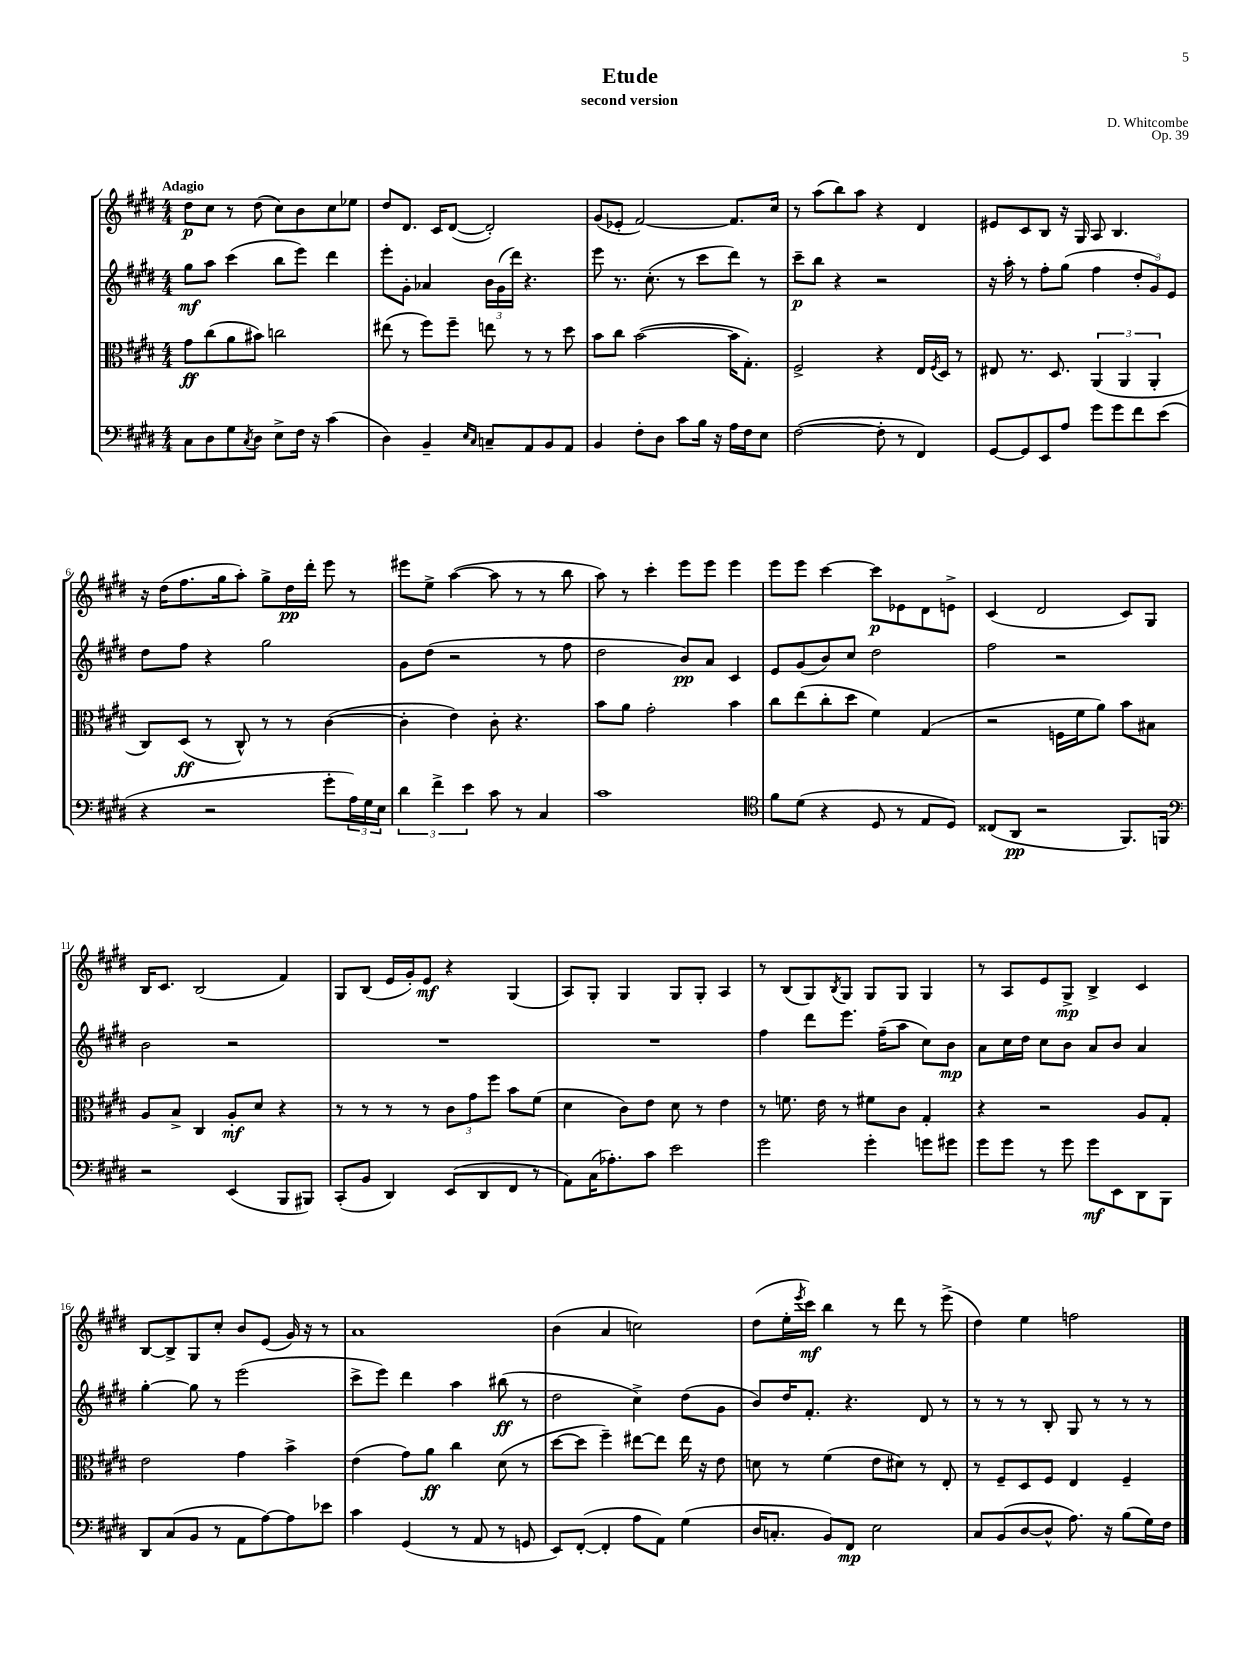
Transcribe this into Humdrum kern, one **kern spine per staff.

**kern	**dynam	**kern	**dynam	**kern	**dynam	**kern	**dynam
*part4	*part4	*part3	*part3	*part2	*part2	*part1	*part1
*staff4	*staff4	*staff3	*staff3	*staff2	*staff2	*staff1	*staff1
*clefF4	*	*clefC3	*	*clefG2	*	*clefG2	*
*k[f#c#g#d#]	*	*k[f#c#g#d#]	*	*k[f#c#g#d#]	*	*k[f#c#g#d#]	*
*M4/4	*	*M4/4	*	*M4/4	*	*M4/4	*
=1	=1	=1	=1	=1	=1	=1	=1
!	!	!	!	!	!	!LO:TX:a:B:t=Adagio	!
8C#\L	.	8g#\L	ff	8gg#\L	mf	8dd#\L	p
8D#\	.	(8cc#\	.	8aa\J	.	8cc#\J	.
8G#\	.	8a\	.	(4ccc#\	.	8r	.
8qC#/	.	.	.	.	.	.	.
8D#\J	.	8b#X\J)	.	.	.	(8dd#\	.
8E^\L	.	2ccn\	.	8bb\L	.	8cc#\L)	.
16F#\Jk	.	.	.	8eee\J)	.	8b\	.
16r	.	.	.	.	.	.	.
(4c#\	.	.	.	4ddd#\	.	8cc#\	.
.	.	.	.	.	.	8ee-X\J	.
=2	=2	=2	=2	=2	=2	=2	=2
4D#\)	.	(8ee#X\	.	8eee'\L	.	8dd#/L	.
.	.	8r	.	8g#'\J	.	8.d#/J	.
4BB~/	.	8ff#\L)	.	4a-X/	.	.	.
.	.	.	.	.	.	16c#/KL	.
.	.	8ff#~\J	.	.	.	([8d#/J	.
16qqE/LL	.	.	.	.	.	.	.
16qqC#/JJ	.	.	.	.	.	.	.
8Cn~/L	.	8een\	.	24b\LL	.	2d#'/])	.
.	.	.	.	(24g#\	.	.	.
.	.	.	.	24ddd#\JJ)	.	.	.
8AA/	.	8r	.	4.r	.	.	.
8BB/	.	8r	.	.	.	.	.
8AA/J	.	8dd#\	.	.	.	.	.
=3	=3	=3	=3	=3	=3	=3	=3
4BB/	.	8b\L	.	8eee\	.	(8g#/L	.
.	.	8cc#\J	.	8.r	.	8e-X'/J	.
8F#'\L	.	([2b\	.	.	.	[2f#/)	.
.	.	.	.	(8.cc#'\	.	.	.
8D#\J	.	.	.	.	.	.	.
8c#\L	.	.	.	8r	.	.	.
16B\Jk	.	.	.	8ccc#\L	.	.	.
16r	.	.	.	.	.	.	.
16A\LL	.	16b\KL]	.	8ddd#\J)	.	8.f#/L]	.
16F#\J	.	8.G#'\J)	.	.	.	.	.
8E\J	.	.	.	8r	.	.	.
.	.	.	.	.	.	16cc#/Jk	.
=4	=4	=4	=4	=4	=4	=4	=4
([2F#\	.	2F#^/	.	8ccc#~\L	p	8r	.
.	.	.	.	8bb\J	.	(8aa\L	.
.	.	.	.	4r	.	8bb\)	.
.	.	.	.	.	.	8aa\J	.
8F#'\]	.	4r	.	2r	.	4r	.
8r	.	.	.	.	.	.	.
4FF#/)	.	16E/LL	.	.	.	4d#/	.
.	.	8qF#/	.	.	.	.	.
.	.	16D#/JJ	.	.	.	.	.
.	.	8r	.	.	.	.	.
=5	=5	=5	=5	=5	=5	=5	=5
[8GG#/L	.	8E#X/	.	16r	.	8e#X/L	.
.	.	.	.	16aa'\	.	.	.
8GG#/]	.	8.r	.	8r	.	8c#/	.
8EE/	.	.	.	8ff#'\L	.	8B/J	.
.	.	8.D#/	.	.	.	.	.
8A/J	.	.	.	(8gg#\J	.	16r	.
.	.	.	.	.	.	16G#/	.
8g#\L	.	(6AA/	.	4ff#\	.	8A/	.
8g#\	.	.	.	.	.	4.B/	.
.	.	6AA/	.	.	.	.	.
8f#\	.	.	.	12dd#'/L	.	.	.
.	.	6AA'/	.	12g#/)	.	.	.
(8e\J	.	.	.	.	.	.	.
.	.	.	.	12e/J	.	.	.
!!LO:LB:g=z
=6	=6	=6	=6	=6	=6	=6	=6
4r	.	8C#/L)	.	8dd#\L	.	16r	.
.	.	.	.	.	.	(16dd#\KL	.
.	.	(8D#/J	ff	8ff#\J	.	8.ff#\	.
2r	.	8r	.	4r	.	.	.
.	.	.	.	.	.	16gg#\k	.
.	.	8C#^^/)	.	.	.	8aa'\J)	.
.	.	8r	.	2gg#\	.	8gg#^\L	.
.	.	8r	.	.	.	16dd#\L	pp
.	.	.	.	.	.	16ddd#'\JJ	.
8g#'\L	.	([4c#\	.	.	.	8eee\	.
24A\L)	.	.	.	.	.	8r	.
24G#\	.	.	.	.	.	.	.
24E\JJ	.	.	.	.	.	.	.
=7	=7	=7	=7	=7	=7	=7	=7
6d#\	.	4c#'\]	.	8g#\L	.	8eee#X\L	.
.	.	.	.	(8dd#\J	.	8ee^\J	.
6f#^\	.	.	.	.	.	.	.
.	.	4e\)	.	2r	.	([4aa\	.
6e\	.	.	.	.	.	.	.
8c#\	.	8c#'\	.	.	.	8aa\]	.
8r	.	4.r	.	.	.	8r	.
4C#/	.	.	.	8r	.	8r	.
.	.	.	.	8ff#\	.	8bb\	.
=8	=8	=8	=8	=8	=8	=8	=8
1c#	.	8b\L	.	2dd#\	.	8aa\)	.
.	.	8a\J	.	.	.	8r	.
.	.	2g#'\	.	.	.	4ccc#'\	.
.	.	.	.	8b/L)	pp	8eee\L	.
.	.	.	.	8a/J	.	8eee\J	.
.	.	4b\	.	4c#/	.	4eee\	.
=9	=9	=9	=9	=9	=9	=9	=9
*clefC4	*	*	*	*	*	*	*
8f#\L	.	8cc#\L	.	8e/L	.	8eee\L	.
(8d#\J	.	(8ee\	.	(8g#/	.	8eee\J	.
4r	.	8cc#'\	.	8b/)	.	[4ccc#\	.
.	.	8dd#\J	.	8cc#/J	.	.	.
8D#/	.	4f#\)	.	2dd#\	.	8ccc#\L]	p
8r	.	.	.	.	.	8e-X\	.
8E/L	.	(4G#/	.	.	.	8d#\	.
8D#/J)	.	.	.	.	.	8en^\J	.
=10	=10	=10	=10	=10	=10	=10	=10
(8C##X/L	.	2r	.	2ff#\	.	(4c#/	.
8AA/J	pp	.	.	.	.	.	.
2r	.	.	.	.	.	2d#/	.
.	.	16Fn\LL	.	2r	.	.	.
.	.	16f#\J	.	.	.	.	.
.	.	8a\J)	.	.	.	.	.
8.FF#/L)	.	8b\L	.	.	.	8c#/L)	.
.	.	8B#X\J	.	.	.	8G#/J	.
16FFn/Jk	.	.	.	.	.	.	.
!!LO:LB:g=z
=11	=11	=11	=11	=11	=11	=11	=11
*clefF4	*	*	*	*	*	*	*
2r	.	8A/L	.	2b\	.	16B/KL	.
.	.	.	.	.	.	8.c#/J	.
.	.	8B^/J	.	.	.	.	.
.	.	4C#/	.	.	.	(2B/	.
(4EE/	.	8A'/L	mf	2r	.	.	.
.	.	8d#/J	.	.	.	.	.
8BBB/L	.	4r	.	.	.	4f#/)	.
8BBB#X/J)	.	.	.	.	.	.	.
=12	=12	=12	=12	=12	=12	=12	=12
(8CC#'/L	.	8r	.	1r	.	8G#/L	.
8BB/J	.	8r	.	.	.	(8B/J	.
4DD#/)	.	8r	.	.	.	16e/LL	.
.	.	.	.	.	.	16g#'/J)	.
.	.	8r	.	.	.	8e/J	mf
(8EE/L	.	12c#\L	.	.	.	4r	.
.	.	12g#\	.	.	.	.	.
8DD#/	.	.	.	.	.	.	.
.	.	12ff#\J	.	.	.	.	.
8FF#/J	.	8b\L	.	.	.	(4G#/	.
8r	.	(8f#\J	.	.	.	.	.
=13	=13	=13	=13	=13	=13	=13	=13
8AA\L)	.	4d#\	.	1r	.	8A/L)	.
(16C#\K	.	.	.	.	.	8G#'/J	.
8.A-X'\)	.	.	.	.	.	.	.
.	.	8c#\L)	.	.	.	4G#/	.
8c#\J	.	8e\J	.	.	.	.	.
2e\	.	8d#\	.	.	.	8G#/L	.
.	.	8r	.	.	.	8G#'/J	.
.	.	4e\	.	.	.	4A/	.
=14	=14	=14	=14	=14	=14	=14	=14
2g#\	.	8r	.	4ff#\	.	8r	.
.	.	8.fn\	.	.	.	(8B/L	.
.	.	.	.	8ddd#\L	.	8G#/)	.
.	.	16e\	.	.	.	.	.
.	.	.	.	.	.	8qB/	.
.	.	8r	.	8.eee\J	.	8G#/J	.
4g#'\	.	8f#X\L	.	.	.	8G#/L	.
.	.	.	.	(16ff#~\KL	.	.	.
.	.	8c#\J	.	8aa\J	.	8G#/J	.
8gn\L	.	4G#'/	.	8cc#\L)	.	4G#/	.
8g#X\J	.	.	.	8b\J	mp	.	.
=15	=15	=15	=15	=15	=15	=15	=15
8g#\L	.	4r	.	8a\L	.	8r	.
8g#\J	.	.	.	16cc#\L	.	8A/L	.
.	.	.	.	16dd#\JJ	.	.	.
8r	.	2r	.	8cc#\L	.	8e/	.
8g#\	.	.	.	8b\J	.	8G#^/J	mp
8g#\L	mf	.	.	8a/L	.	4B^/	.
8EE\	.	.	.	8b/J	.	.	.
8DD#\	.	8A/L	.	4a/	.	4c#/	.
8BBB\J	.	8G#'/J	.	.	.	.	.
!!LO:LB:g=z
=16	=16	=16	=16	=16	=16	=16	=16
8DD#/L	.	2e\	.	[4gg#'\	.	[8B/L	.
(8C#/	.	.	.	.	.	8B^/]	.
8BB/J	.	.	.	8gg#\]	.	8G#/	.
8r	.	.	.	8r	.	8cc#'/J	.
8AA\L	.	4g#\	.	(2eee\	.	8b/L	.
[8A\)	.	.	.	.	.	(8e/J	.
8A\]	.	4b^\	.	.	.	16g#/)	.
.	.	.	.	.	.	16r	.
8e-X\J	.	.	.	.	.	8r	.
=17	=17	=17	=17	=17	=17	=17	=17
4c#\	.	(4e\	.	8ccc#^\L	.	1a	.
.	.	.	.	8eee\J)	.	.	.
(4GG#/	.	8g#\L)	.	4ddd#\	.	.	.
.	.	8a\J	ff	.	.	.	.
8r	.	4cc#\	.	4aa\	.	.	.
8AA/	.	.	.	.	.	.	.
8r	.	(8d#\	.	(8bb#X\	ff	.	.
8GGn/	.	8r	.	8r	.	.	.
=18	=18	=18	=18	=18	=18	=18	=18
8EE/L)	.	[8dd#\L	.	2dd#\	.	(4b\	.
([8FF#'/J	.	8dd#\J]	.	.	.	.	.
4FF#'/]	.	4ff#~\)	.	.	.	4a/	.
8A\L	.	[8ee#X\L	.	4cc#^\)	.	2ccn\)	.
8AA\J)	.	8ee#\J]	.	.	.	.	.
(4G#\	.	16ee#\	.	(8dd#\L	.	.	.
.	.	16r	.	.	.	.	.
.	.	8e\	.	8g#\J	.	.	.
=19	=19	=19	=19	=19	=19	=19	=19
16D#/KL	.	8dn\	.	8b/L)	.	(8dd#\L	.
8.Cn'/J	.	.	.	.	.	.	.
.	.	8r	.	16dd#/K	.	16ee'\L	.
.	.	.	.	.	.	8qeee/	.
.	.	.	.	8.f#'/J	.	16ccc#\JJ)	mf
8BB/L)	.	(4f#\	.	.	.	4bb\	.
8FF#/J	mp	.	.	4.r	.	.	.
2E\	.	8e\L	.	.	.	8r	.
.	.	8d#X\J)	.	.	.	8ddd#\	.
.	.	8r	.	8d#/	.	8r	.
.	.	8E'/	.	8r	.	(8eee^\	.
=20	=20	=20	=20	=20	=20	=20	=20
8C#/L	.	8r	.	8r	.	4dd#\)	.
(8BB/	.	8F#~/L	.	8r	.	.	.
[8D#/	.	8D#/	.	8r	.	4ee\	.
8D#^^/J]	.	8F#/J	.	8B'/	.	.	.
8.A\)	.	4E/	.	8G#/	.	2ffn\	.
.	.	.	.	8r	.	.	.
16r	.	.	.	.	.	.	.
(8B\L	.	4F#~/	.	8r	.	.	.
16G#\L)	.	.	.	8r	.	.	.
16F#\JJ	.	.	.	.	.	.	.
==	==	==	==	==	==	==	==
*-	*-	*-	*-	*-	*-	*-	*-
